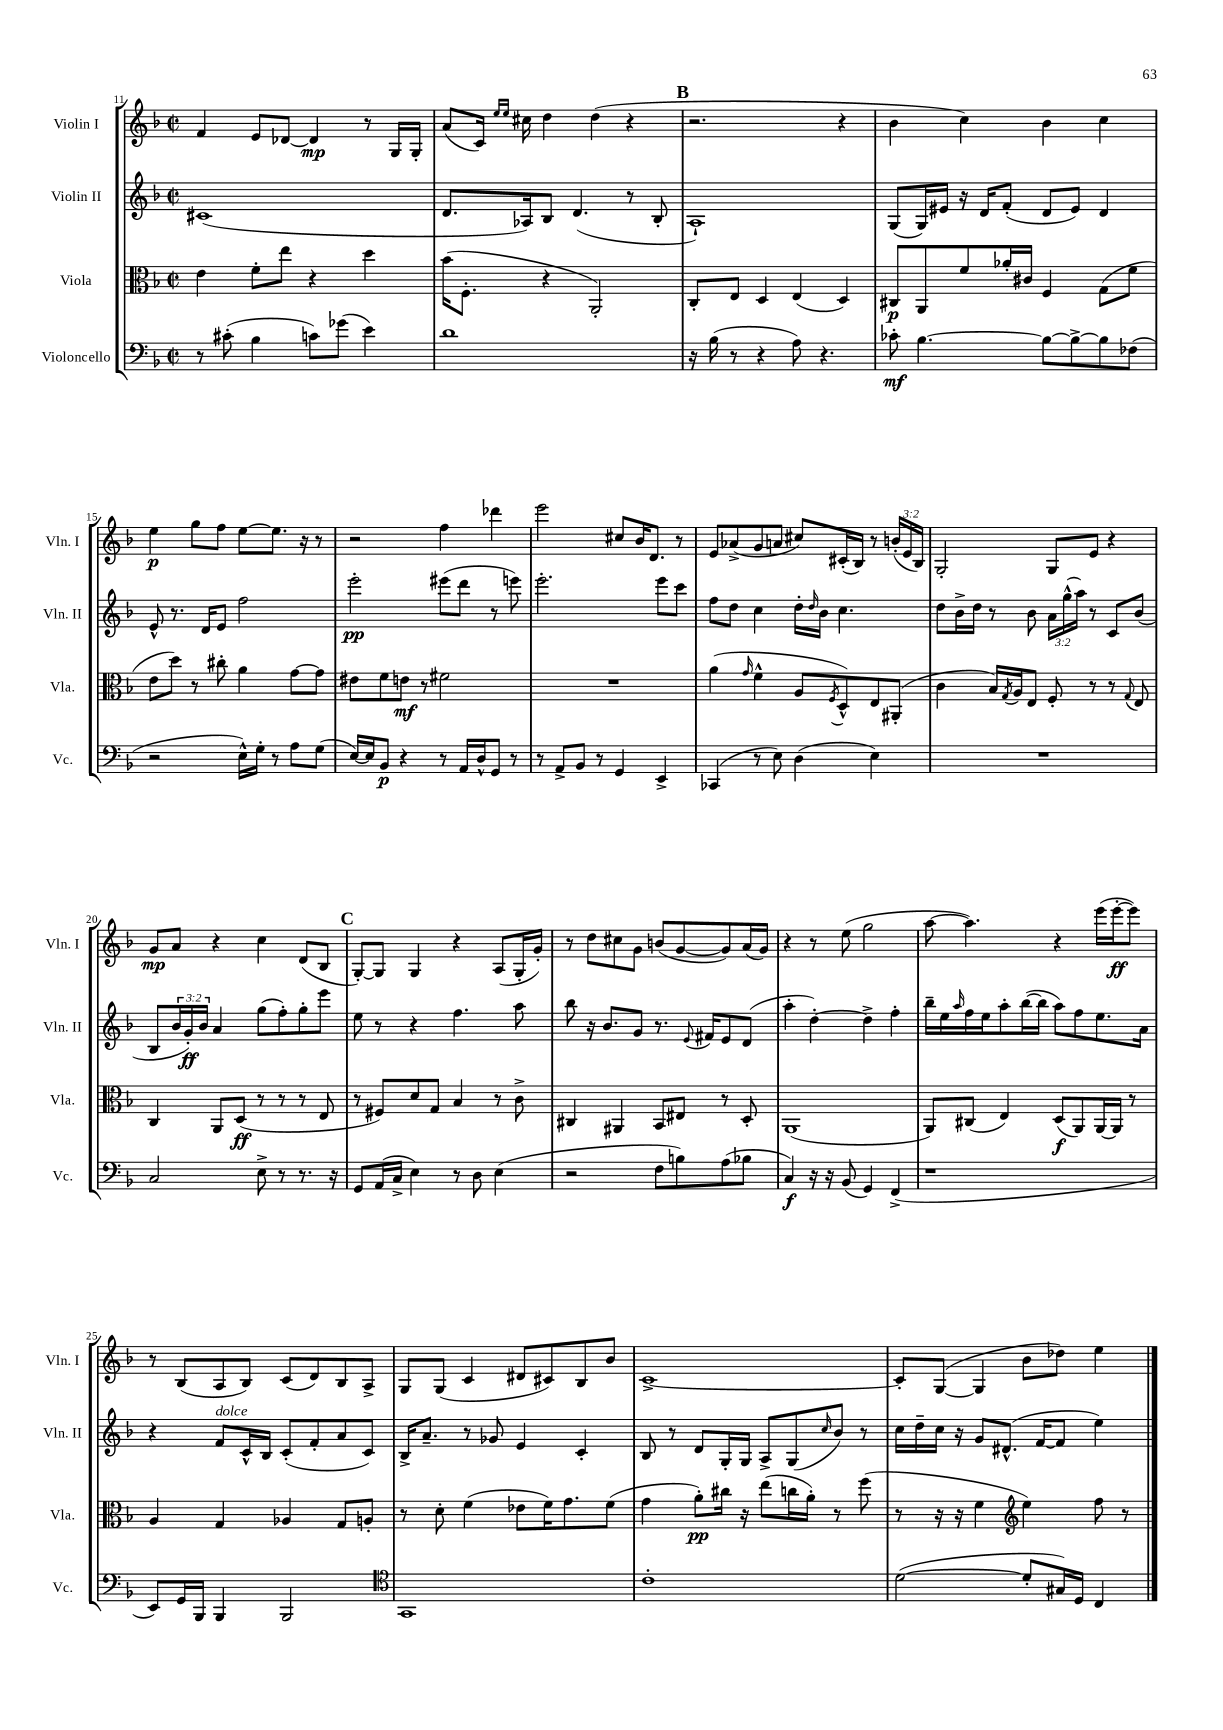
<<
\new StaffGroup <<
\new Staff = "s0" \with { instrumentName = "Violin I" shortInstrumentName = "Vln. I" } {
    \clef treble \key f \major \defaultTimeSignature \time 2/2 \override Staff.TupletNumber.text = #tuplet-number::calc-fraction-text
    f'4 e'8 des'8~ des'4\mp r8 g16 g16-. |
    a'8( c'16) \grace { e''16 e''16 } cis''16 d''4 d''4( r4 |
    \mark \markup { \bold "B" } r2. r4 |
    bes'4 c''4) bes'4 c''4 |
    e''4\p g''8 f''8 e''8~ e''8. r16 r8 |
    r2 f''4 des'''4 |
    e'''2 cis''8 bes'16 d'8. r8 |
    e'8 aes'8->( g'8 a'8 cis''8) cis'16-.( bes16) r8 \tuplet 3/2 { b'16-.( e'16 bes16) } |
    g2-. g8 e'8 r4 |
    g'8\mp a'8 r4 c''4 d'8( bes8 |
    \mark \markup { \bold "C" } g8~-.) g8 g4 r4 a8( g16-. g'16-.) |
    r8 d''8 cis''8 g'8 b'8( g'8~ g'8) a'16( g'16) |
    r4 r8 e''8( g''2 |
    a''8~ a''4.) r4 e'''16( e'''16~-.\ff e'''8) |
    r8 bes8( a8 bes8) c'8( d'8) bes8 a8-> |
    g8 g8( c'4 dis'8 cis'8) bes8 bes'8 |
    c'1~-> |
    c'8-. g8~( g4 bes'8 des''8) e''4 \bar "|." |
}
\new Staff = "s1" \with { instrumentName = "Violin II" shortInstrumentName = "Vln. II" } {
    \clef treble \key f \major \defaultTimeSignature \time 2/2 \override Staff.TupletNumber.text = #tuplet-number::calc-fraction-text
    cis'1( |
    d'8. aes16) bes8 d'4.( r8 bes8-. |
    \mark \markup { \bold "B" } a1-!) |
    g8( g16) eis'16 r16 d'16 f'8-.( d'8 eis'8) d'4 |
    e'8-^ r8. d'16 e'8 f''2 |
    e'''2-.\pp eis'''8( d'''8 r8 e'''8) |
    e'''2.-. e'''8 c'''8 |
    f''8 d''8 c''4 d''16-. \grace { d''16 } bes'16 c''4. |
    d''8 bes'16-> d''16 r8 bes'8 \tuplet 3/2 { a'16 g''16-^( a''16) } r8 c'8 bes'8( |
    bes8 \tuplet 3/2 { bes'16 g'16-.\ff) bes'16 } a'4 g''8( f''8-.) g''8-. e'''8 |
    \mark \markup { \bold "C" } e''8 r8 r4 f''4. a''8 |
    bes''8 r16 bes'8. g'8 r8. \appoggiatura { e'8 } fis'16 e'8 d'8( |
    a''4-. d''4~-.) d''4-> f''4-. |
    bes''16-- e''16 \grace { a''16 } f''16 e''16 a''8-. bes''16~( bes''16 a''8) f''8 e''8. a'16 |
    r4 f'8^\markup { \italic "dolce" } c'16-^ bes16 c'8-.( f'8-. a'8 c'8) |
    bes16-> a'8.-- r8 ges'8 e'4 c'4-. |
    bes8 r8 d'8 g16-. g16 a8-> g8( \grace { c''16 } bes'8) r8 |
    c''16 d''16-- c''16 r16 g'8 dis'8.-^( f'16~ f'8 e''4) \bar "|." |
}
\new Staff = "s2" \with { instrumentName = "Viola" shortInstrumentName = "Vla." } {
    \clef alto \key f \major \defaultTimeSignature \time 2/2
    e'4 f'8-. e''8 r4 d''4 |
    bes'16( f8.-. r4 a,2-.) |
    \mark \markup { \bold "B" } c8-. e8 d4 e4( d4) |
    cis8\p a,8 f'8 aes'16-. cis'16 f4 g8( f'8 |
    e'8 d''8) r8 cis''8-. a'4 g'8~ g'8 |
    eis'8 f'8 e'8\mf r8 fis'2 |
    R1 |
    a'4( \grace { g'16 } f'4-^ a8 \acciaccatura { f8 } d8-^) e8 ais,8-.( |
    c'4 bes16) \acciaccatura { g8 } a16 e8 f8-. r8 r8 \appoggiatura { g8 } e8 |
    c4 a,8 d8\ff( r8 r8 r8 e8 |
    \mark \markup { \bold "C" } r8 fis8) d'8 g8 bes4 r8 c'8-> |
    cis4 ais,4 bes,8 eis8 r8 d8-. |
    a,1( |
    a,8) cis8( e4) d8\f( a,8) a,16~ a,16 r8 |
    a4 g4 aes4 g8 a8-. |
    r8 d'8-. f'4( ees'8 f'16) g'8. f'8( |
    g'4 a'8-.\pp) cis''16 r16 e''8( c''16 a'16-.) r8 f''8( |
    r8 r16 r16 f'4 \clef treble e''4) f''8 r8 \bar "|." |
}
\new Staff = "s3" \with { instrumentName = "Violoncello" shortInstrumentName = "Vc." } {
    \clef bass \key f \major \defaultTimeSignature \time 2/2
    r8 cis'8-.( bes4 c'8) ges'8( e'4) |
    d'1 |
    \mark \markup { \bold "B" } r16 bes16( r8 r4 a8) r4. |
    ces'8-.\mf bes4.~ bes8~ bes8~-> bes8 fes8( |
    r2 e16-^) g16-. r8 a8 g8( |
    e16~) e16 bes,8\p r4 r8 a,16 d16-^ g,8 r8 |
    r8 a,8-> bes,8 r8 g,4 e,4-> |
    ces,4( r8 e8) d4( e4) |
    R1 |
    c2 e8-> r8 r8. r16 |
    \mark \markup { \bold "C" } g,8 a,16( c16-> e4) r8 d8 e4( |
    r2 f8 b8) a8( bes8 |
    c4\f) r16 r16 bes,8( g,4) f,4->( |
    r1 |
    e,8) g,16 bes,,16 bes,,4 bes,,2 |
    \clef tenor g,1 |
    c'1-. |
    d'2~( d'8-. gis16) d16 c4 \bar "|." |
}
>>
>>
\layout { \context { \Score currentBarNumber = #11 } }
